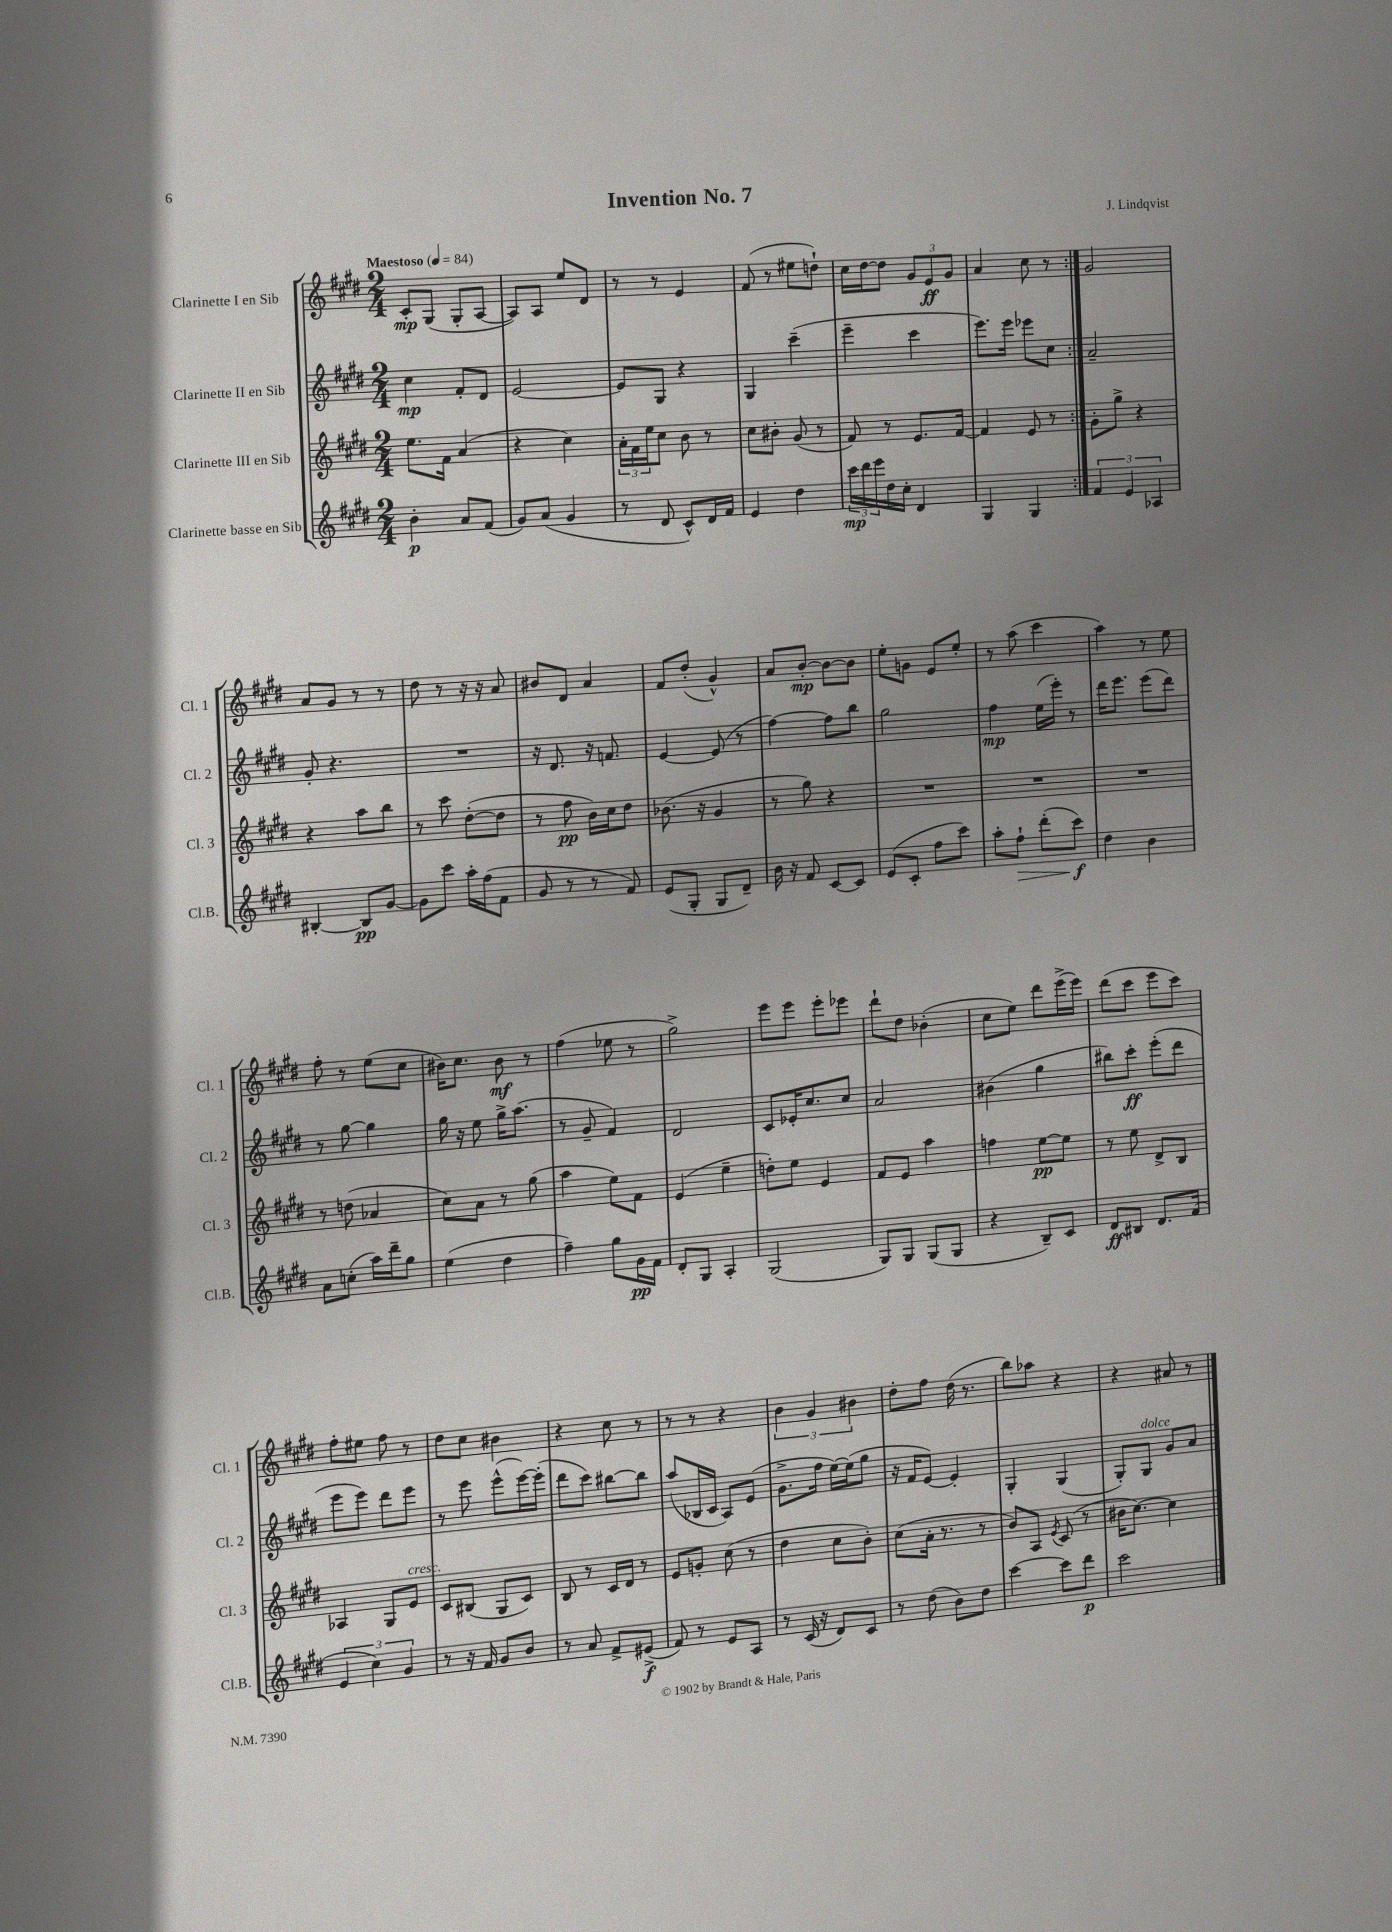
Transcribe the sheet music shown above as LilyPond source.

\header { title = "Invention No. 7" composer = "J. Lindqvist" }
<<
\new StaffGroup <<
\new Staff = "s0" \with { instrumentName = "Clarinette I en Sib" shortInstrumentName = "Cl. 1" } {
    \clef treble \key e \major \numericTimeSignature \time 2/4 \tempo "Maestoso" 4 = 84
    \repeat volta 2 { cis'8-.\mp gis8( gis8-. a8~ |
    a8) a8 e''8 dis'8 |
    r8 r8 e'4 |
    fis'8( r8 eis''8 d''8-!) |
    cis''16 dis''16~ dis''8 \tuplet 3/2 { gis'8 e'8\ff gis'8 } |
    a'4 cis''8 r8 | }
    gis'2 |
    a'8 gis'8 r8 r8 |
    dis''8 r8 r16 r16 a'8 |
    bis'8 dis'8 a'4 |
    fis'8 dis''8-.( gis'4-^) |
    a'8 b'8~-.\mp b'8~ b'8 |
    e''8-. g'8 e'8 e''8-. |
    r8 a''8( cis'''4 |
    a''4) r8 e''8 |
    fis''8-. r8 e''8( cis''8 |
    bis'16) cis''8. bis'8\mf r8 |
    fis''4( ees''8 r8 |
    gis''2->) |
    e'''8 e'''8 e'''8-. ees'''8 |
    dis'''8-! dis''8 bes'4-.( |
    cis''8 e''8) dis'''8 e'''16->( e'''16) |
    dis'''8( cis'''8 e'''8 cis'''8) |
    fis''8-. eis''8 fis''8 r8 |
    dis''8 cis''8 bis'4 |
    r4 cis''8 r8 |
    r8 r8 r4 |
    \tuplet 3/2 { b'4 gis'4 bis'4 } |
    dis''8-. fis''8 dis''16( r8. |
    b''8) aes''8 r4 |
    r4 ais'8 r8 \bar "|." |
}
\new Staff = "s1" \with { instrumentName = "Clarinette II en Sib" shortInstrumentName = "Cl. 2" } {
    \clef treble \key e \major \numericTimeSignature \time 2/4
    \repeat volta 2 { cis''4\mp fis'8-. dis'8 |
    e'2~ |
    e'8 gis8 r4 |
    gis4 cis'''4--( |
    e'''4-- cis'''4 |
    e'''8.) e'''16 ees'''8 cis''8 | }
    a'2-- |
    gis'8-. r4. |
    R2 |
    r16 dis'8. r16 f'8. |
    e'4~ e'8( r8 |
    fis''4~) fis''8 b''8 |
    gis''2 |
    fis''4\mp e''16( e'''16-.) r8 |
    dis'''16 e'''8. e'''8( dis'''8) |
    r8 gis''8~ gis''4 |
    gis''16 r16 e''8 gis''16-> a''8.( |
    r8 gis'8-- fis'4) |
    dis'2 |
    cis'8 ees'16-. cis''8. cis''8 |
    a'2 |
    bis'4( gis''4 |
    bis''8) cis'''8-.\ff e'''8-.( dis'''8 |
    e'''8 e'''8) dis'''8 e'''8 |
    r8 e'''8 e'''8-^( e'''16~) e'''16-.( |
    dis'''8 cis'''8) bis''8~ bis''8 |
    a''8( bes16 cis'16 a8) e'8( |
    gis'8.-> fis''16 e''16~) e''16( gis''8 |
    r16 fis'16 e'8~) e'4-. |
    gis4-. gis4( |
    gis8-.) gis8^\markup { \italic "dolce" } gis'8 a'8 \bar "|." |
}
\new Staff = "s2" \with { instrumentName = "Clarinette III en Sib" shortInstrumentName = "Cl. 3" } {
    \clef treble \key e \major \numericTimeSignature \time 2/4
    \repeat volta 2 { e''8. fis'16 a'4( |
    r4 cis''4) |
    \tuplet 3/2 { a'16-. fis'16 e''16 } cis''8 b'8 r8 |
    cis''8 bis'8-. gis'8( r8 |
    fis'8) r8 e'8. fis'16~ |
    fis'4 e'8 r8 | }
    gis'8-. gis''8-> r4 |
    r4 a''8 b''8 |
    r8 cis'''8 dis''8~-.( dis''8 |
    r8 fis''8\pp b'16) cis''16 dis''8 |
    bes'8.( r16 gis'4 |
    r8 gis''8) r4 |
    R2 |
    R2 |
    R2 |
    r8 d''8( aes'4 |
    cis''8) a'8 r8 gis''8( |
    a''4 e''8) fis'8 |
    e'4( e''4-- |
    d''8-.) e''8 e'4 |
    fis'8 e'8 a''4 |
    f''4 e''8~\pp e''8 |
    r8 e''8 dis'8-> b8 |
    aes4 gis8 e'8^\markup { \italic "cresc." } |
    cis'8 bis8( gis8 cis'8) |
    b8 r8 cis'16 dis'16 r8 |
    e'8 g'8-. cis''8( r8 |
    dis''4 cis''8 b'8-.) |
    cis''8( a'16-. r8. r8 |
    b'8) a8 \acciaccatura { e'8 } cis'8( r8 |
    bis'16 cis''8.~) cis''4 \bar "|." |
}
\new Staff = "s3" \with { instrumentName = "Clarinette basse en Sib" shortInstrumentName = "Cl.B." } {
    \clef treble \key e \major \numericTimeSignature \time 2/4
    \repeat volta 2 { b'4-.\p a'8 fis'8( |
    gis'8) a'8( gis'4 |
    r8 dis'8 cis'8-^) dis'16 fis'16 |
    e'4 dis''4 |
    \tuplet 3/2 { cis'''16\mp dis'''16 e'''16 } dis''16 cis''16-. dis'4 |
    gis4 gis4 | }
    \tuplet 3/2 { fis'4 e'4 aes4 } |
    bis4~-. bis8\pp gis'8~ |
    gis'8 cis'''8 a''16-. fis''16( fis'8 |
    gis'8 r8 r8 fis'8) |
    e'8( gis8-. gis8 dis'8--) |
    b'16 r16 fis'8 cis'8~ cis'8 |
    e'8( cis'8-. fis''8 cis'''8) |
    a''8-. fis''8-!\> dis'''8-.( cis'''8\f\!) |
    dis''4 b'4 |
    a'8 c''8-.( a''16) dis'''16-- gis''8 |
    e''4( dis''4 |
    fis''4--) gis''8 gis'16\pp fis'16 |
    dis'8-. gis8 a4-. |
    gis2( |
    gis8) gis8 gis8( gis8 |
    r4 b8--) cis'8 |
    dis'8\ff bis8 dis'8. fis'16( |
    \tuplet 3/2 { e'4 cis''4) gis'4 } |
    r8 r16 fis'16 gis'8 b'8 |
    r8 a'8 fis'8-> eis'8->\f( |
    fis'8) r8 e'8 a8 |
    r8 cis'16( r16 dis'8) cis'8 |
    r8 dis''8( b'8) dis''8 |
    cis'''4~ cis'''8 dis'''8\p |
    cis'''2 \bar "|." |
}
>>
>>
\layout { \context { \Score \remove "Bar_number_engraver" } }
